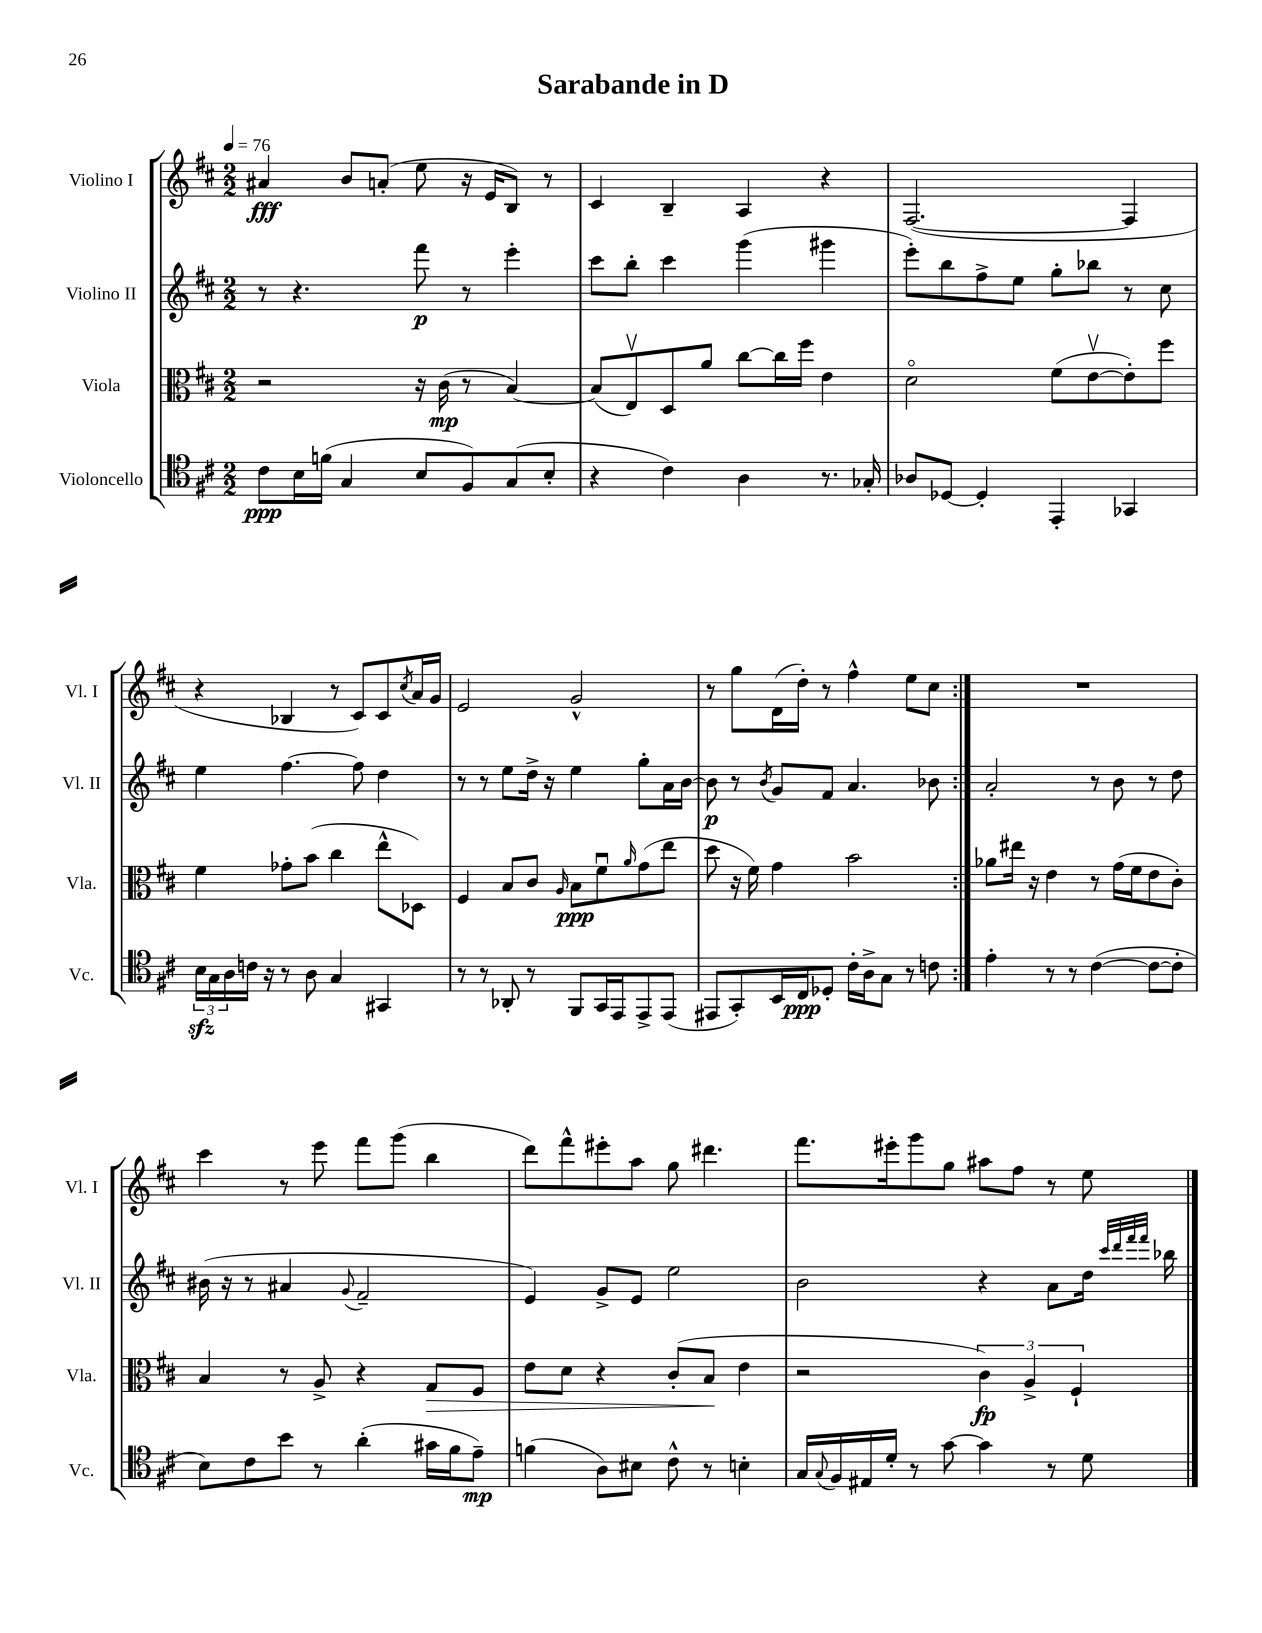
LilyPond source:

\header { title = "Sarabande in D" }
<<
\new StaffGroup <<
\new Staff = "s0" \with { instrumentName = "Violino I" shortInstrumentName = "Vl. I" } {
    \clef treble \key d \major \numericTimeSignature \time 2/2 \tempo 4 = 76
    \repeat volta 2 { ais'4\fff b'8 a'8-.( e''8 r16 e'16 b8) r8 |
    cis'4 b4-- a4 r4 |
    fis2.~( fis4 |
    r4 bes4 r8 cis'8) cis'8 \acciaccatura { cis''8 } a'16 g'16 |
    e'2 g'2-^ |
    r8 g''8 d'16( d''16-.) r8 fis''4-^ e''8 cis''8 | }
    R1 |
    cis'''4 r8 e'''8 fis'''8 g'''8( b''4 |
    d'''8) fis'''8-^ eis'''8-. a''8 g''8 dis'''4. |
    fis'''8. eis'''16-. g'''8 g''8 ais''8 fis''8 r8 e''8 \bar "|." |
}
\new Staff = "s1" \with { instrumentName = "Violino II" shortInstrumentName = "Vl. II" } {
    \clef treble \key d \major \numericTimeSignature \time 2/2
    \repeat volta 2 { r8 r4. fis'''8\p r8 e'''4-. |
    cis'''8 b''8-. cis'''4 g'''4( gis'''4 |
    e'''8-.) b''8 fis''8-> e''8 g''8-. bes''8 r8 cis''8 |
    e''4 fis''4.~ fis''8 d''4 |
    r8 r8 e''8 d''16-> r16 e''4 g''8-. a'16 b'16~ |
    b'8\p r8 \acciaccatura { b'8 } g'8 fis'8 a'4. bes'8 | }
    a'2-. r8 b'8 r8 d''8 |
    bis'16( r16 r8 ais'4 \appoggiatura { g'8 } fis'2-- |
    e'4) g'8-> e'8 e''2 |
    b'2 r4 a'8 d''16 \grace { cis'''32 d'''32 fis'''32 fis'''32 } bes''16 \bar "|." |
}
\new Staff = "s2" \with { instrumentName = "Viola" shortInstrumentName = "Vla." } {
    \clef alto \key d \major \numericTimeSignature \time 2/2
    \repeat volta 2 { r2 r16 cis'16\mp( r8 b4~) |
    b8( e8\upbow) d8 a'8 cis''8~ cis''16 fis''16 e'4 |
    d'2\flageolet fis'8( e'8~\upbow e'8-.) fis''8 |
    fis'4 ges'8-. b'8( cis''4 e''8-^ des8) |
    fis4 b8 cis'8 \grace { a16 } b8\ppp fis'8\downbow \grace { a'16 } g'8( e''8 |
    d''8 r16 fis'16) g'4 b'2 | }
    aes'8 eis''16 r16 e'4 r8 g'16( fis'16 e'8 cis'8-.) |
    b4 r8 a8-> r4 g8\> fis8 |
    e'8 d'8 r4 cis'8-.( b8\! e'4 |
    r2 \tuplet 3/2 { cis'4\fp) a4-> fis4-! } \bar "|." |
}
\new Staff = "s3" \with { instrumentName = "Violoncello" shortInstrumentName = "Vc." } {
    \clef tenor \key d \major \numericTimeSignature \time 2/2
    \repeat volta 2 { cis'8\ppp b16 f'16( g4 b8 fis8) g8( b8-. |
    r4 cis'4) a4 r8. ges16-. |
    aes8 des8~ des4-. e,4-. ges,4 |
    \tuplet 3/2 { b16\sfz g16 a16 } c'16 r16 r8 a8 g4 gis,4 |
    r8 r8 aes,8-. r8 fis,8 g,16 e,16 e,8-> e,8( |
    eis,8 g,8-.) b,16 cis16\ppp des8-. cis'16-. a16-> g8 r8 c'8 | }
    e'4-. r8 r8 cis'4~( cis'8~ cis'8-. |
    b8) cis'8 b'8 r8 a'4-.( gis'16 fis'16 e'8--\mp) |
    f'4( a8) bis8 cis'8-^ r8 b4-. |
    g16 \appoggiatura { g8 } fis16 eis16 d'16-. r8 g'8~ g'4 r8 d'8 \bar "|." |
}
>>
>>
\layout { \context { \Score \remove "Bar_number_engraver" } }
